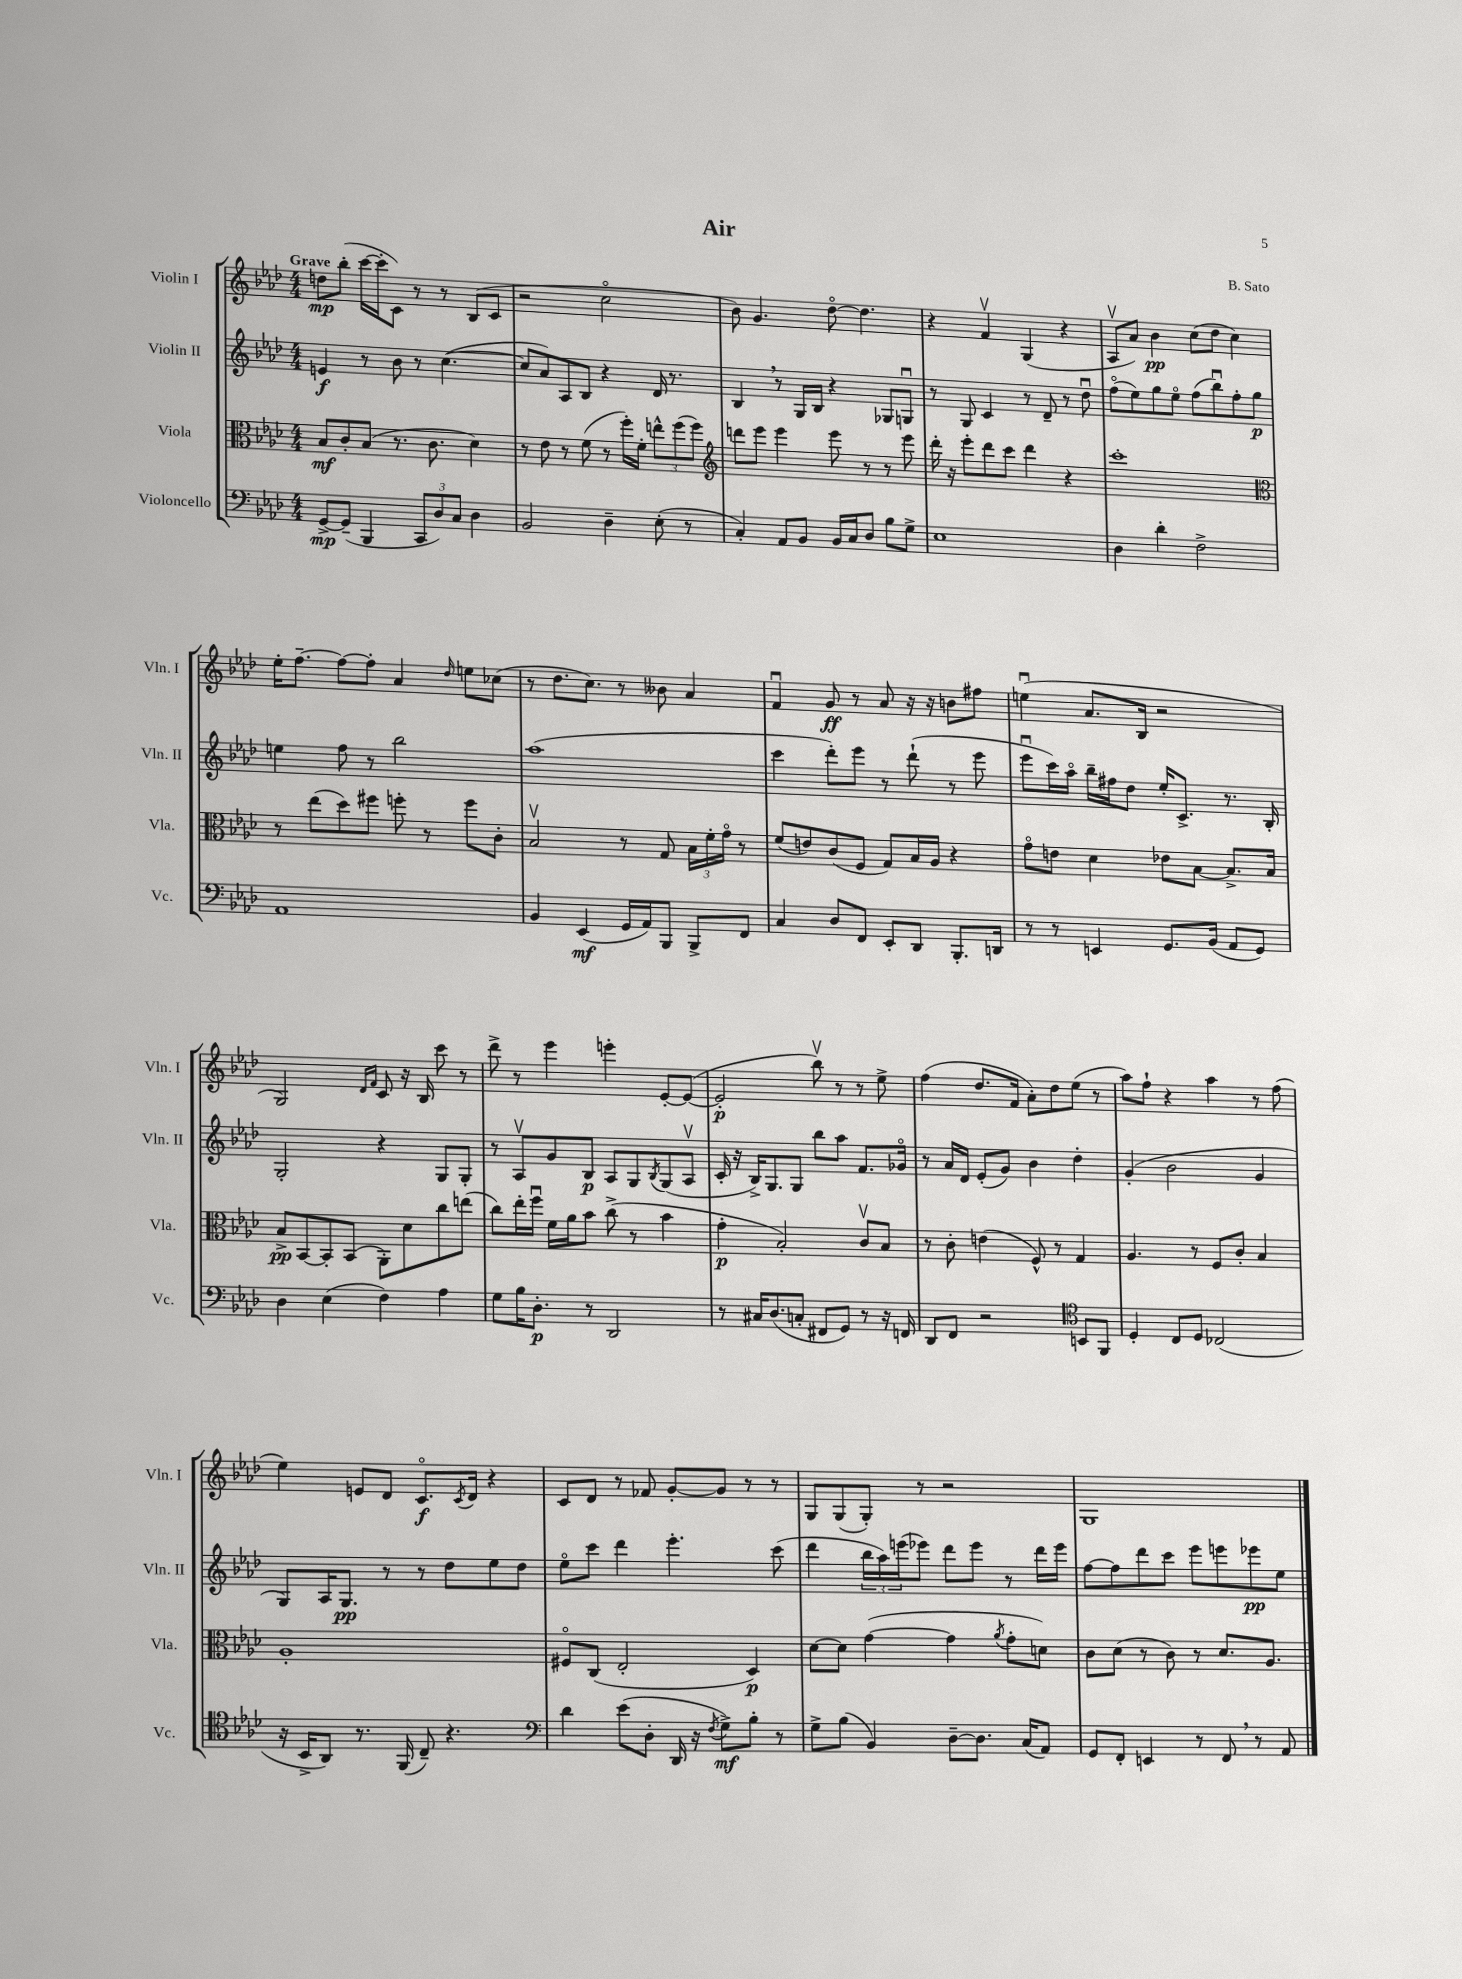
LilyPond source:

\header { title = "Air" composer = "B. Sato" }
<<
\new StaffGroup <<
\new Staff = "s0" \with { instrumentName = "Violin I" shortInstrumentName = "Vln. I" } {
    \clef treble \key aes \major \numericTimeSignature \time 4/4 \tempo "Grave"
    d''8\mp bes''8-.( c'''16~ c'''16-. c'8) r8 r8 bes8( c'8 |
    r2 c''2\flageolet |
    bes'8) g'4. des''8~\flageolet des''4. |
    r4 f'4\upbow g4( r4 |
    aes8\upbow aes'8) bes'4\pp c''8( des''8 c''4) |
    ees''16-. f''8.~-- f''8~ f''8-. aes'4 \grace { des''16 } e''8 ces''8( |
    r8 des''8. c''8.) r8 beses'8 aes'4 |
    f'4\downbow g'8\ff r8 aes'8 r16 r16 b'8 fis''8 |
    e''4\downbow( aes'8. bes16 r2 |
    g2) \grace { des'16 f'16 } c'8 r16 bes16 c'''8 r8 |
    des'''8-> r8 ees'''4 e'''4-. ees'8~-. ees'8~( |
    ees'2-.\p bes''8\upbow) r8 r8 ees''8-> |
    f''4( des''8. f'16 aes'8-.) des''8 ees''8( r8 |
    aes''8) f''8-! r4 aes''4 r8 f''8( |
    ees''4) e'8 des'8 c'8.\flageolet\f \acciaccatura { c'8 } des'16 r4 |
    c'8 des'8 r8 fes'8 g'8~-. g'8 r8 r8 |
    g8 g8( g8-.) r8 r2 |
    g1 \bar "|." |
}
\new Staff = "s1" \with { instrumentName = "Violin II" shortInstrumentName = "Vln. II" } {
    \clef treble \key aes \major \numericTimeSignature \time 4/4
    e'4\f r8 bes'8 r8 c''4.~( |
    c''8 aes'8) aes8 bes8 r4 des'16 r8. |
    bes4 \breathe r8 g16 bes16 r4 ges8 g8\downbow |
    r8 g8 c'4 r8 des'8-- r8 des''8\downbow |
    f''8\flageolet( ees''8) g''8 ees''8\flageolet f''8( bes''8\downbow) f''8-. g''8\p |
    e''4 f''8 r8 bes''2 |
    aes''1( |
    c'''4 des'''8-.) ees'''8 r8 des'''8-!( r8 ees'''8 |
    ees'''8\downbow c'''16) aes''16\flageolet bes''16-- fis''16 des''8 ees''16-. c'8.-> r8. bes16-. |
    g2-. r4 g8 g8-. |
    r8 aes8\upbow g'8 bes8\p aes8 g8 \acciaccatura { bes8 } g8( aes8\upbow |
    c'16-. r16 bes16->) g8. g8 bes''8 aes''8 f'8. ges'16\flageolet |
    r8 aes'16 des'16 ees'8-.( g'8) bes'4 des''4-. |
    g'4-.( bes'2 g'4 |
    g8) aes16 g8.\pp r8 r8 des''8 ees''8 des''8 |
    ees''8\flageolet c'''8 des'''4 ees'''4.-. c'''8( |
    des'''4 \tuplet 3/2 { bes''16 aes''16) e'''16( } ees'''8) des'''8 ees'''8 r8 des'''16 ees'''16 |
    f''8~ f''8 des'''8 c'''8 ees'''8 e'''8 ees'''8\pp ees''8 \bar "|." |
}
\new Staff = "s2" \with { instrumentName = "Viola" shortInstrumentName = "Vla." } {
    \clef alto \key aes \major \numericTimeSignature \time 4/4
    bes8\mf c'8-. bes8( r8. c'8. des'4) |
    r8 ees'8 r8 f'8( r8 f''16-.) f'16-. \tuplet 3/2 { e''8-^ f''8( f''8) } |
    \clef treble d'''8 ees'''8 ees'''4 ees'''8 r8 r8 ees'''8 |
    des'''16-. r16 ees'''8-. des'''8 c'''8 des'''4 r4 |
    c'''1-. |
    \clef alto r8 ees''8( des''8) fis''8 f''8-. r8 f''8 c'8-. |
    bes2\upbow r8 g8 \tuplet 3/2 { bes16 f'16-. g'16\flageolet } r8 |
    f'8( e'8) c'8( f8 g8) bes16 aes16 r4 |
    g'8\flageolet e'8 des'4 ees'8 bes8~ bes8.-> bes16 |
    bes8->\pp bes,8~ bes,8-. bes,8( aes,8-.) des'8 c''8 e''8( |
    c''8) ees''16-. f''16\downbow f'16 aes'16 bes'8 c''8->( r8 bes'4 |
    g'4-.\p bes2-.) c'8\upbow bes8 |
    r8 c'8-. e'4( f8-^) r8 g4 |
    aes4. r8 f8 c'8-. bes4 |
    aes1-. |
    fis8\flageolet c8( ees2-. des4\p) |
    des'8~ des'8 g'4~( g'4 \acciaccatura { aes'8 } g'8-. d'8) |
    c'8 des'8( r8 c'8) r8 des'8. aes8. \bar "|." |
}
\new Staff = "s3" \with { instrumentName = "Violoncello" shortInstrumentName = "Vc." } {
    \clef bass \key aes \major \numericTimeSignature \time 4/4
    g,8~->\mp g,8--( bes,,4 \tuplet 3/2 { c,8 des8) c8 } des4 |
    bes,2 des4-- ees8-.( r8 |
    c4-.) aes,8 bes,8 bes,16 c16 des8 bes8 g8-> |
    ees1 |
    des4 des'4-. f2-> |
    aes,1 |
    bes,4 ees,4\mf( g,16 aes,16) bes,,8 bes,,8-> f,8 |
    c4 des8 f,8 ees,8-. des,8 bes,,8.-. d,16 |
    r8 r8 e,4 g,8. bes,16( aes,8 g,8) |
    des4 ees4( f4) aes4 |
    g8 bes16 des8.-.\p r8 des,2 |
    r8 cis16 des8.( c8-. fis,8 g,8) r8 r16 f,16 |
    des,8 f,8 r2 \clef tenor b,8 f,8 |
    des4-. c8 des8 ces2( |
    r16 bes,16-> aes,8) r8. f,16( c8--) r4. |
    \clef bass des'4 ees'8( des8-. des,16 r16 \acciaccatura { f8 } g8->\mf) bes8-. r8 |
    g8-> bes8( bes,4) des8~-- des8. c16( aes,8) |
    g,8 f,8-. e,4 r8 f,8 \breathe r8 aes,8 \bar "|." |
}
>>
>>
\layout { \context { \Score \remove "Bar_number_engraver" } }
